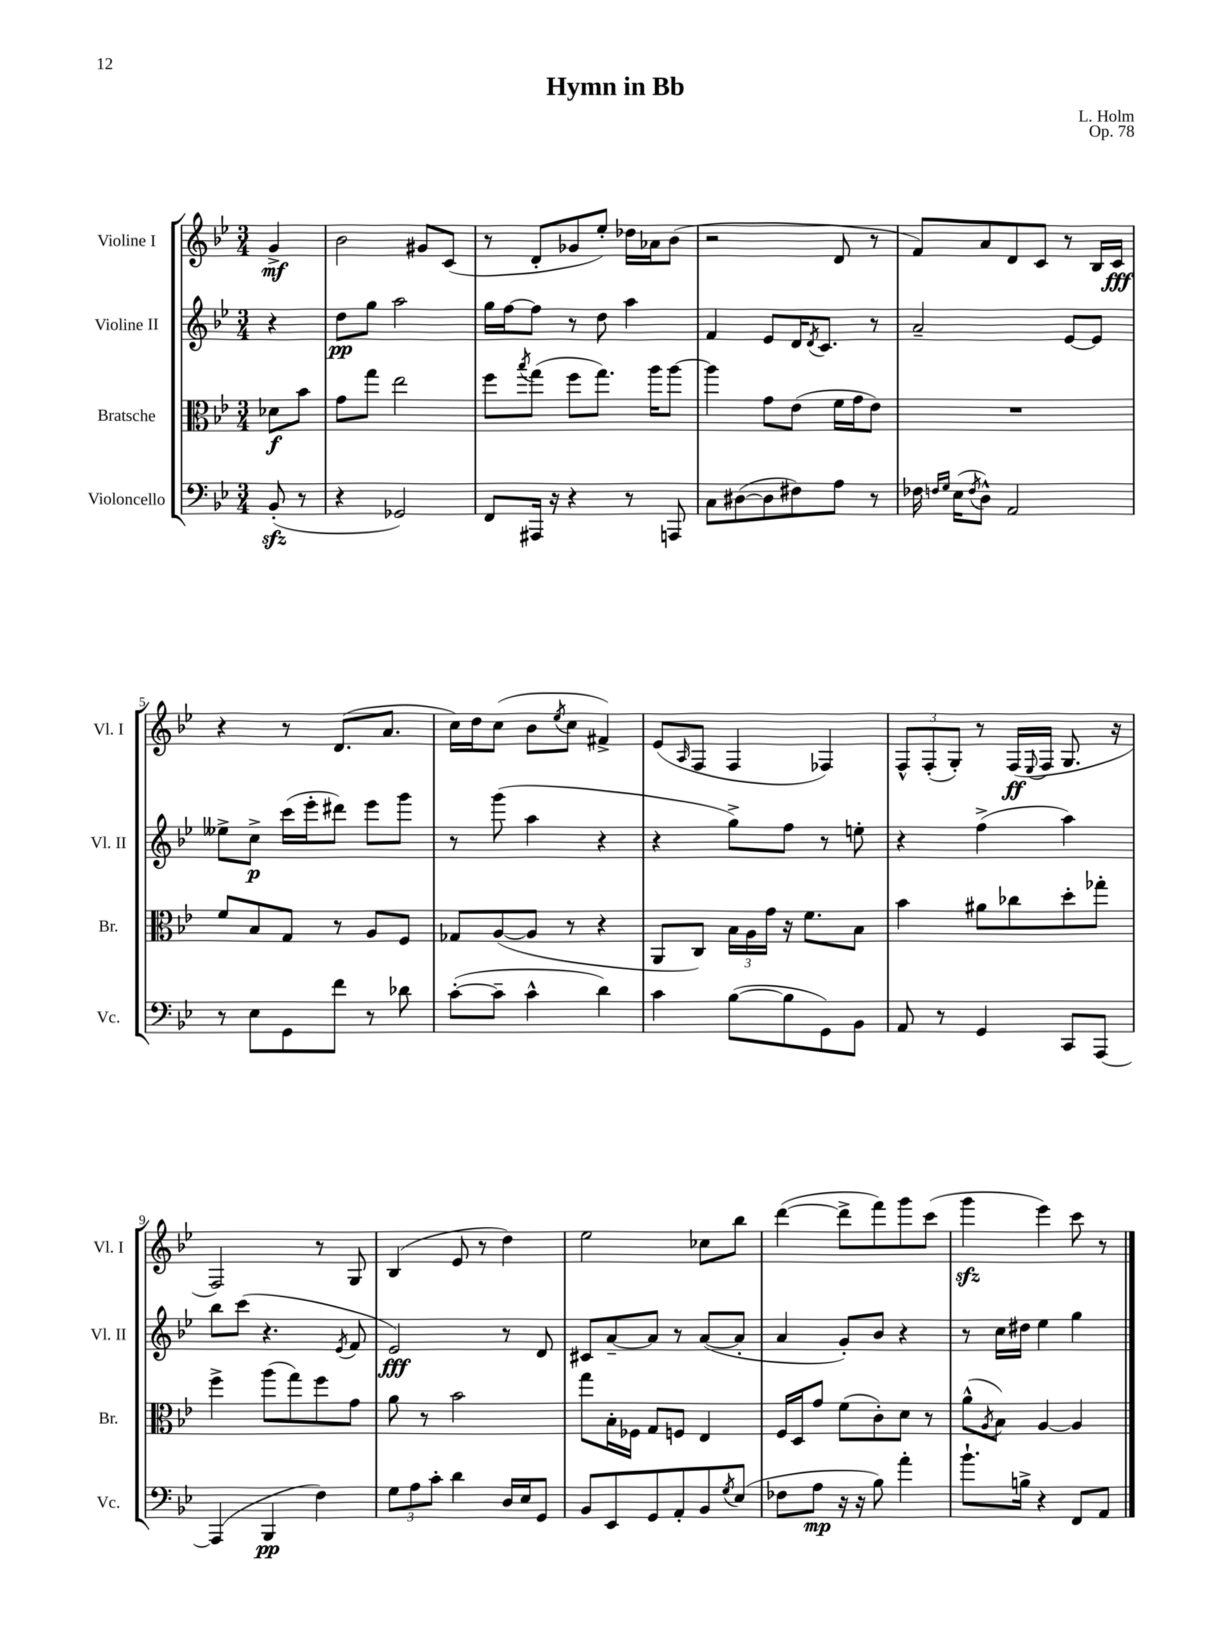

**kern	**kern	**kern	**kern
*staff4	*staff3	*staff2	*staff1
*clefF4	*clefC3	*clefG2	*clefG2
*k[b-e-]	*k[b-e-]	*k[b-e-]	*k[b-e-]
*M3/4	*M3/4	*M3/4	*M3/4
(8BB-'	8d-	4r	4g^
8r	8b-	.	.
=	=	=	=
4r	8g	8dd	2b-
.	8gg	8gg	.
2GG-)	2ee-	2aa	.
.	.	.	8g#
.	.	.	(8c
=	=	=	=
8FF	8ff	16gg	8r
.	.	[16ff	.
.	8qbb-	.	.
16AAA#	(8gg	8ff]	8d'
16r	.	.	.
4r	8ff	8r	8g-
.	8.gg)	8dd	8ee-')
8r	.	4aa	16dd-
.	16aa	.	16a-
8AAA	[8aa	.	(8b-
=	=	=	=
8C	4aa]	4f	2r
([8D#	.	.	.
8D#]	8g	8e-	.
8F#)	(8e-	16d	.
.	.	8qd	.
.	.	8.c	.
8A	16f	.	8d
.	16g	.	.
8r	8e-)	8r	8r
=	=	=	=
16F-	2.r	2a~	8f)
16qqF	.	.	.
16qqG	.	.	.
(16E-	.	.	.
8qF	.	.	.
8D^^)	.	.	8a
2AA	.	.	8d
.	.	.	8c
.	.	[8e-	8r
.	.	8e-]	16B-
.	.	.	16c
=	=	=	=
8r	8f	8ee--^	4r
8E-	8B-	8cc^	.
8GG	8G	(16ccc	8r
.	.	16eee-'	.
8f	8r	8ddd#)	(8.d
8r	8A	8eee-	.
.	.	.	8.a
8d-	8F	8ggg	.
=	=	=	=
([8c'	8G-	8r	16cc)
.	.	.	16dd
8c~]	([8A	(8ggg	(8cc
4c^^	8A]	4aa	8b-
.	.	.	8qee-
.	8r	.	8cc
4d)	4r	4r	4f#^)
=	=	=	=
4c	8AA	4r	(8e-
.	.	.	16qqA
.	8C)	.	8F
([8B-	24B-	8gg^)	4F
.	24A	.	.
.	24g	.	.
8B-]	16r	8ff	.
.	8.f	.	.
8GG)	.	8r	4F-)
8BB-	8B-	8ee'	.
=	=	=	=
8AA	4b-	4r	12F^^
.	.	.	(12F'
8r	.	.	.
.	.	.	12G')
4GG	8a#	(4ff^	8r
.	8cc-	.	(16F
.	.	.	8qqE-
.	.	.	16F
8CC	8dd'	4aa)	8.G
[8AAA	8gg-'	.	.
.	.	.	16r
=	=	=	=
(4AAA]	4ff^	8bb-	2F)
.	.	(8ccc	.
4BBB-	(8aa	4.r	.
.	8gg)	.	.
4F)	8ff	.	8r
.	.	8qe-	.
.	8g	8f	8G
=	=	=	=
12G	8a	2e-)	(4B-
12A	.	.	.
.	8r	.	.
12c'	.	.	.
4d	2b-	.	8e-
.	.	.	8r
16D	.	8r	4dd)
16E-	.	.	.
8GG	.	8d	.
=	=	=	=
8BB-	8gg	8c#	2ee-
8EE-	16B-'	[8a~	.
.	16F-	.	.
8GG	8G	8a]	.
8AA'	8F	8r	.
8BB-	4E-	([8a	8cc-
8qG	.	.	.
(8E-	.	8a']	8bb-
=	=	=	=
8F-	16F	4a	([4ddd
.	16D	.	.
8A	8g	.	.
16r	(8f	8g')	8ddd^]
16r	.	.	.
8B-)	8c')	8b-	8fff)
4a'	8d	4r	8ggg
.	8r	.	(8ccc
=	=	=	=
8.b-`	(8a^^	8r	4ggg
.	8qA	.	.
.	8B-)	16cc	.
16B^	.	16dd#	.
4r	[4A	4ee-	4eee-)
8FF	4A]	4gg	8ccc
8AA	.	.	8r
==	==	==	==
*-	*-	*-	*-
